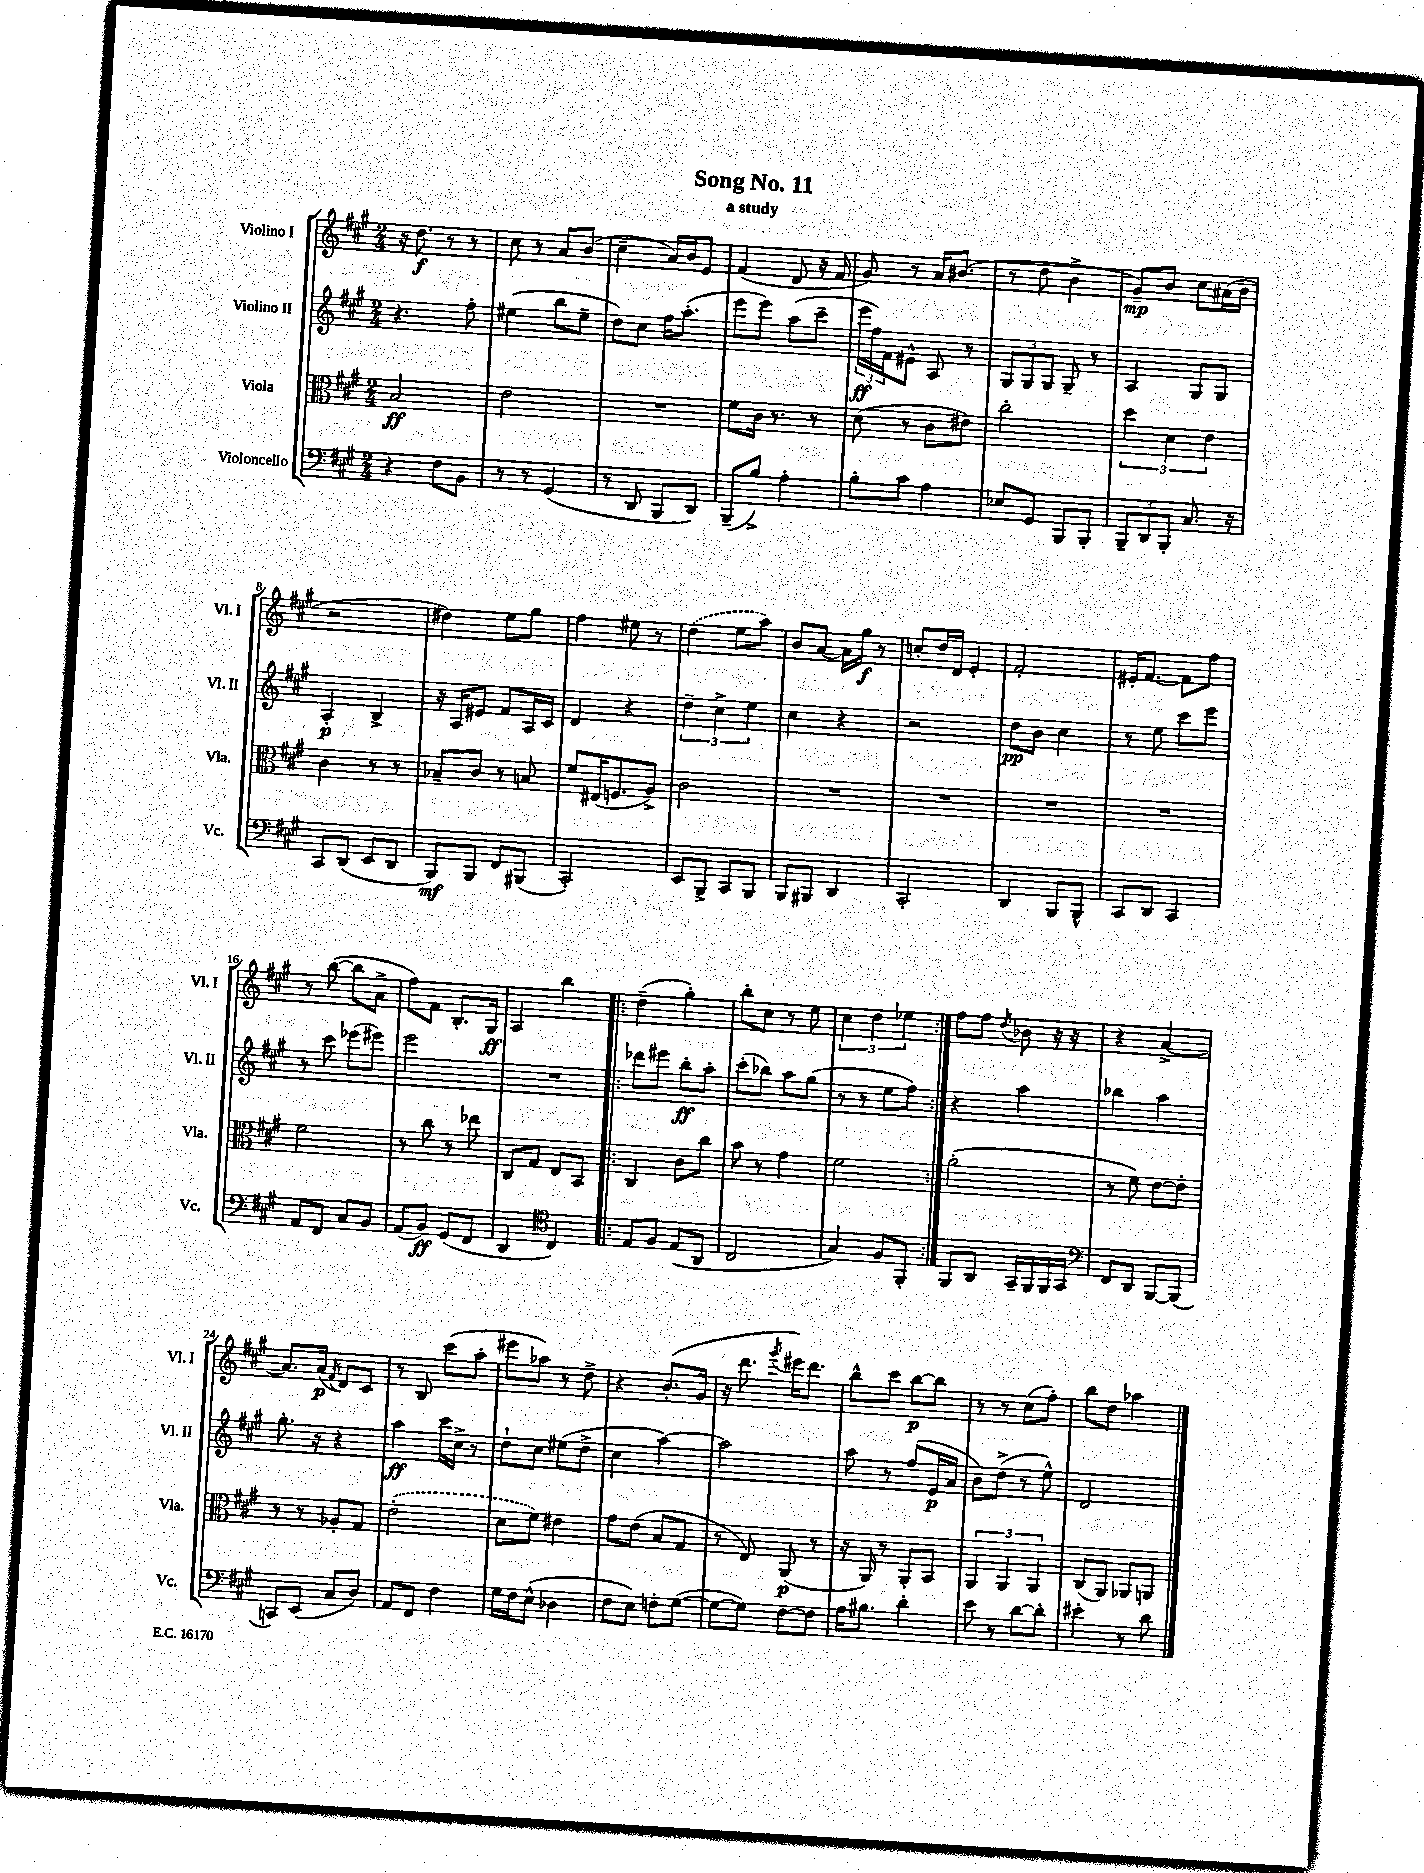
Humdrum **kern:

**kern	**kern	**kern	**kern
*staff4	*staff3	*staff2	*staff1
*clefF4	*clefC3	*clefG2	*clefG2
*k[f#c#g#]	*k[f#c#g#]	*k[f#c#g#]	*k[f#c#g#]
*M2/4	*M2/4	*M2/4	*M2/4
4r	2B	4.r	16r
.	.	.	8.dd
8F#	.	.	8r
8BB	.	8ff#'	8r
=	=	=	=
8r	2e	(4ee#	8cc#
8r	.	.	8r
(4GG#	.	8bb	8a
.	.	8ee#~	(8b
=	=	=	=
8r	2r	8dd)	4cc#~
8DD	.	8cc#	.
8BBB	.	16ff#	16a)
.	.	(8.aa'	16b
8DD)	.	.	8e
=	=	=	=
(8BBB~	8f#	8eee	(4f#
8B^)	16c#	8eee)	.
.	8.r	.	.
4A'	.	(8aa	8d
.	8r	8ccc#~	16r
.	.	.	16f#
=	=	=	=
8B'	(8d	24eee	8g#)
.	.	24ff#)	.
.	.	24f#	.
8c#	8r	8e#^^	8r
4A	8c#	8A	16a
.	.	.	(8.b#
.	8e#)	8r	.
=	=	=	=
8E-	2cc#'	12G#	8r
.	.	12G#	.
8GG#	.	.	8dd
.	.	12G#	.
8BBB	.	8G#~	4b^
8BBB'	.	8r	.
=	=	=	=
12BBB~	6dd	4A	8g#~)
12DD	.	.	.
.	.	.	8b
12BBB'	6d	.	.
8.C#	.	8G#	8cc#
.	6e	.	.
.	.	8G#	(16a#
16r	.	.	16b
=	=	=	=
8CC#	4c#	4A'	2r
(8DD	.	.	.
8EE	8r	4B^	.
8DD	8r	.	.
=	=	=	=
8BBB)	8B-~	16r	4dd#)
.	.	16A	.
8BBB	8c#	8e#	.
8FF#	8r	8f#	8ee
(8BBB#	8B	16A	8gg#
.	.	16c#	.
=	=	=	=
2CC#')	8f#	4d	4ff#
.	(16E#	.	.
.	8.F	.	.
.	.	4r	8ee#
.	8A^)	.	8r
=	=	=	=
8EE	2c#	6dd~	(4dd
8BBB^	.	.	.
.	.	6cc#^	.
8CC#	.	.	8ee
.	.	6ee	.
8BBB	.	.	8aa)
=	=	=	=
8BBB	2r	4cc#	8b
8BBB#	.	.	[8a
4DD	.	4r	16a]
.	.	.	16gg#
.	.	.	8r
=	=	=	=
2CC#'	2r	2r	8cc'
.	.	.	16dd
.	.	.	16d
.	.	.	4e'
=	=	=	=
4DD	2r	8dd	2f#'
.	.	8b	.
8BBB	.	4cc#	.
8BBB^^	.	.	.
=	=	=	=
8CC#	2r	8r	16e#'
.	.	.	[8.f#
8DD	.	8ee	.
4CC#	.	8ccc#	8f#]
.	.	8eee	8ff#
=	=	=	=
8AA	2f#	8r	8r
8FF#	.	8ccc#	([8bb
8C#	.	(8eee-	8bb]
8BB	.	8eee#)	8a^
=	=	=	=
(8AA	8r	2eee	8ff#)
8BB)	8cc#	.	8f#
(8GG#	8r	.	8.B'
8FF#	8ee-	.	.
.	.	.	16G#
=	=	=	=
4DD	8C#	2r	4A
.	8G#	.	.
*clefC4	*	*	*
4C#)	8E	.	4bb
.	8BB	.	.
=!|:	=!|:	=!|:	=!|:
8E	4C#	8ddd-	(4dd~
8F#	.	8eee#	.
(8E	8c#	8bb'	4gg#')
8AA	8cc#	8aa'	.
=	=	=	=
2C#	8b	(8ccc#'	8bb'
.	8r	8bb-)	8cc#
.	4g#	8aa	8r
.	.	(8gg#	8ee
=	=	=	=
4G#)	2f#	8r	6cc#
.	.	8r	.
.	.	.	6dd
8F#	.	8ee	.
.	.	.	6ee-
8FF#'	.	8ff#)	.
=:|!	=:|!	=:|!	=:|!
8FF#	(2a'	4r	8ff#
8AA	.	.	8ff#
.	.	.	8qdd
16GG#~	.	4aa	8b-
16FF#	.	.	.
16FF#	.	.	16r
16GG#	.	.	16r
=	=	=	=
*clefF4	*	*	*
8FF#	8r	4bb-	4r
8DD	8f#)	.	.
[8BBB	[8e	4aa	[4a^
(8BBB]	8e']	.	.
=	=	=	=
8CC)	8r	8.gg#'	8.a]
(8EE	8r	.	.
.	.	16r	(16a
.	.	.	8qf#
8C#	8A-'	4r	8d)
8D)	8G#	.	8c#
=	=	=	=
8AA	(2e'	4aa	8r
8FF#	.	.	8B
4F#	.	16ccc#	(8ccc#
.	.	16cc#^	.
.	.	8r	8aa'
=	=	=	=
16G#	8d	8dd`	8eee#
16F#	.	.	.
(8E^^	8f#)	8cc#	8aa-)
4D-	4e#	(8ee#	8r
.	.	8dd^	8dd^
=	=	=	=
8F#	8g#	4cc#	4r
8E)	(8e	.	.
8F'	8B	[4aa)	(8.b'
([8G#	8G#	.	.
.	.	.	16g#
=	=	=	=
8G#_	8r	2aa]	16r
.	.	.	8.ddd
8G#])	8E)	.	.
.	.	.	8qggg#
[8F#	(8AA	.	16eee#)
.	.	.	8.ddd
8F#]	8r	.	.
=	=	=	=
16A	16r	8aa	8bb^^
8.B#	16AA)	.	.
.	8r	8r	8ccc#
4d'	8AA'	(8ff#	[8bb
.	8BB	16e	8bb]
.	.	16a	.
=	=	=	=
8e	6AA	8b)	8r
8r	.	(8dd^	8r
.	6AA	.	.
[8d	.	8r	(8cc#
.	6AA	.	.
8d']	.	8ee^^)	8ff#')
=	=	=	=
4e#'	(8C#	2d	8bb
.	8AA)	.	8dd
8r	8AA-	.	4aa-
8d	8AA	.	.
==	==	==	==
*-	*-	*-	*-
